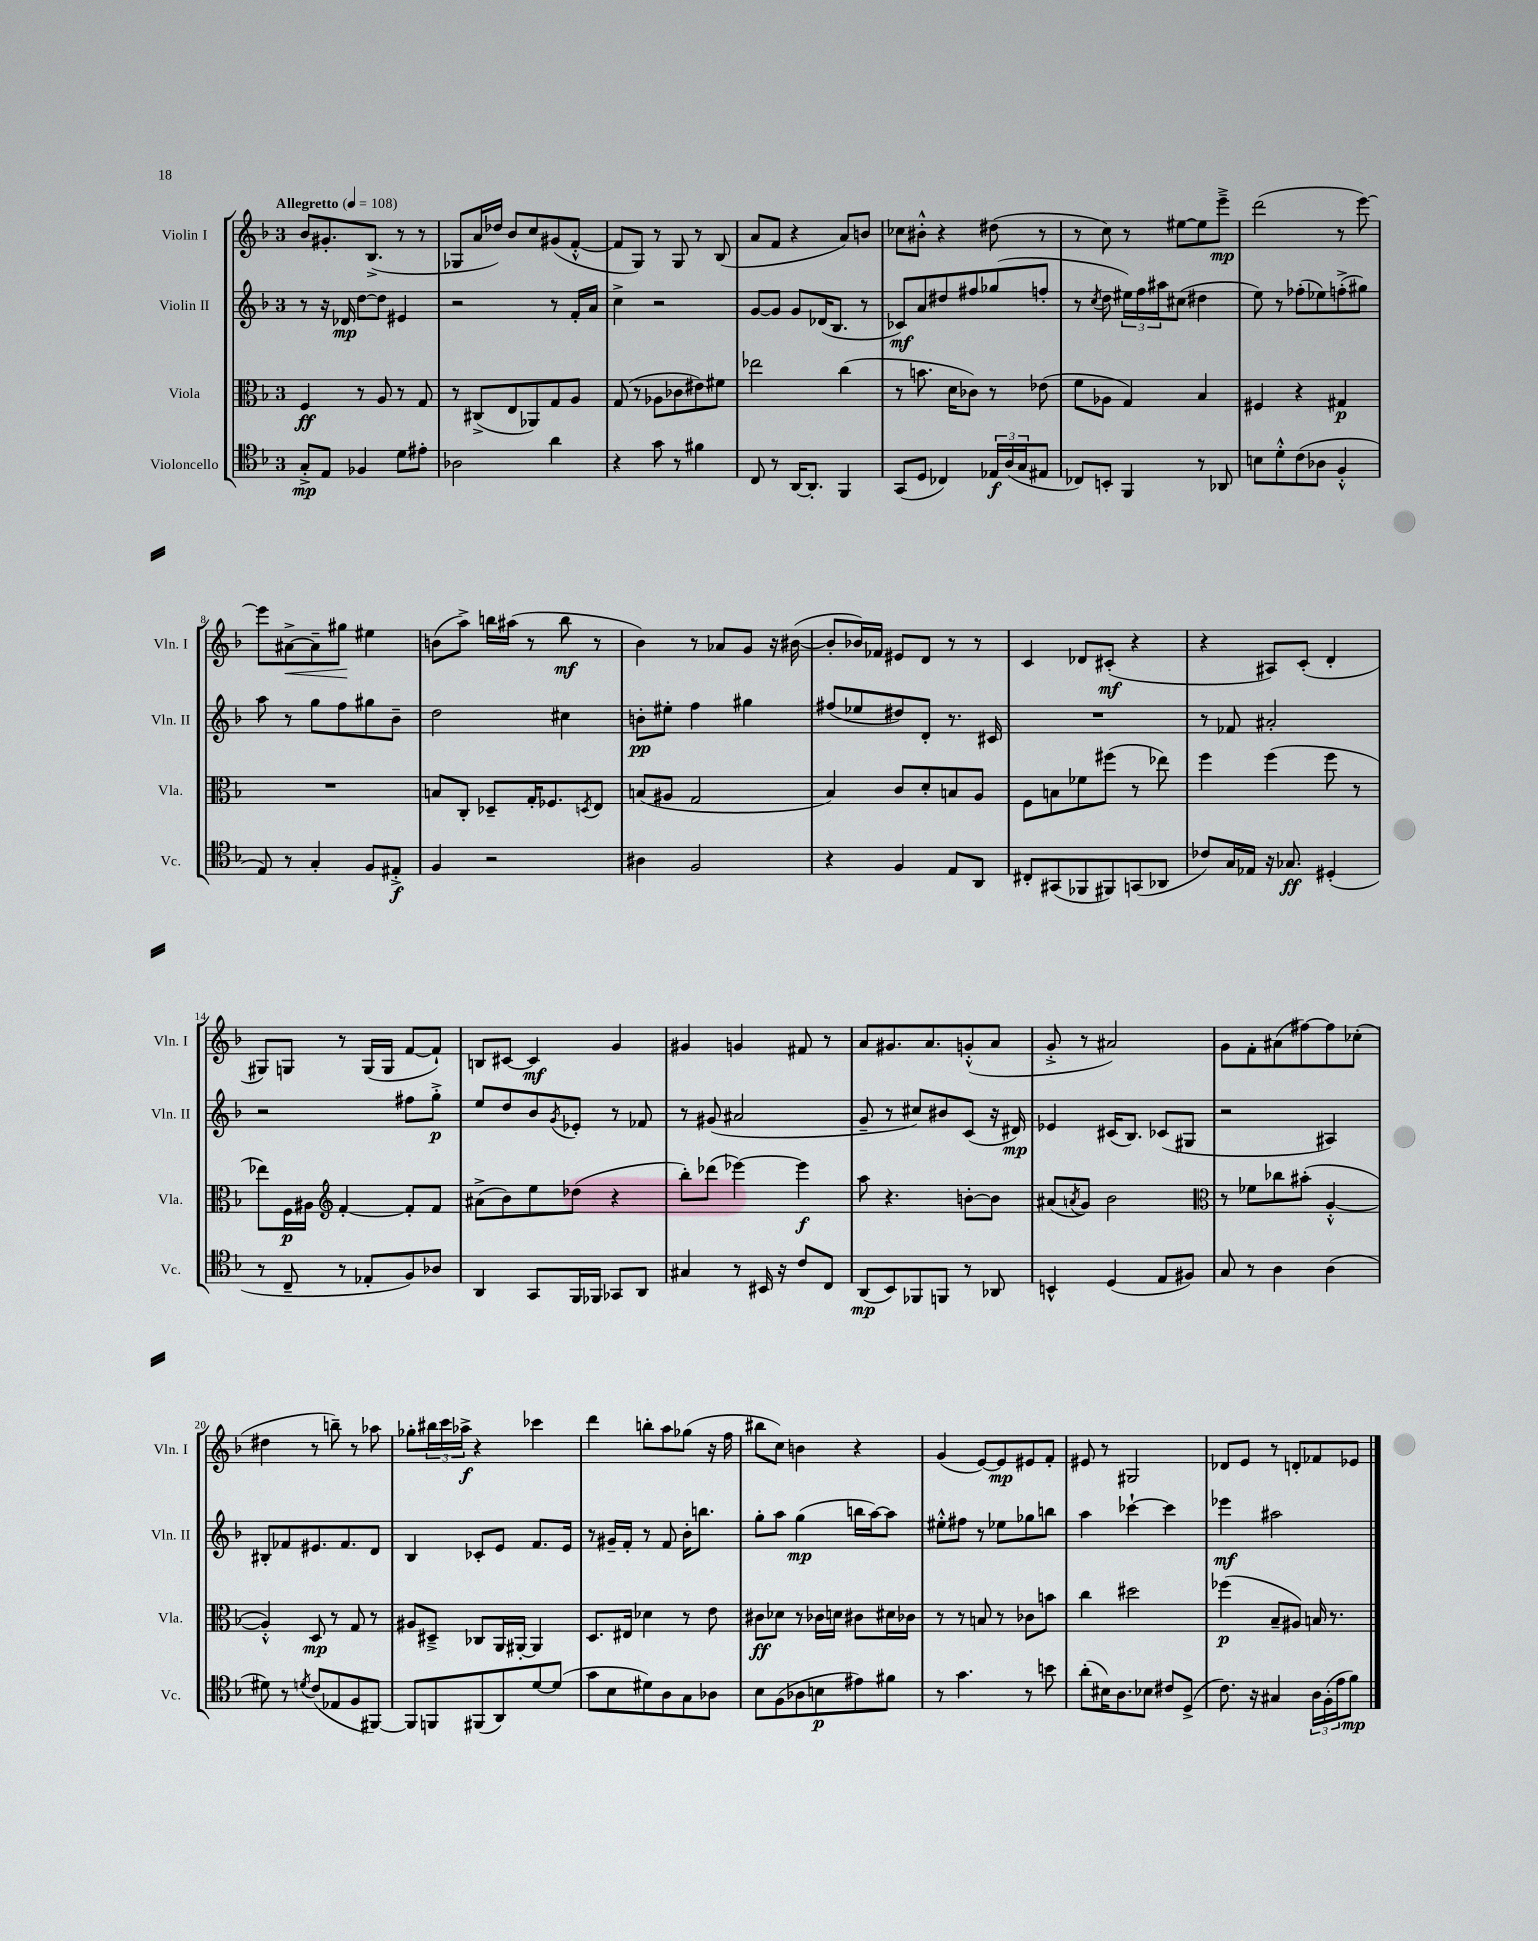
<<
\new StaffGroup <<
\new Staff = "s0" \with { instrumentName = "Violin I" shortInstrumentName = "Vln. I" } {
    \clef treble \key f \major \once \override Staff.TimeSignature.style = #'single-digit \time 3/4 \tempo "Allegretto" 4 = 108
    bes'8 gis'8.-. bes8.->( r8 r8 |
    ges8 a'16 des''16) bes'8 c''8 gis'8( f'8~-.-^ |
    f'8 g8) r8 g8 r8 bes8( |
    a'8 f'8 r4 a'8) b'8 |
    ces''8 bis'8-.-^ r4 dis''8( r8 |
    r8 c''8) r8 eis''8~ eis''8 e'''8--->\mp |
    d'''2( r8 e'''8~) |
    e'''8 ais'8~->\< ais'8-- gis''8\! eis''4 |
    b'8( a''8->) b''16 ais''16( r8 b''8\mf r8 |
    bes'4) r8 aes'8 g'8 r16 bis'16~( |
    bis'8-. bes'16) fes'16 eis'8 d'8 r8 r8 |
    c'4 des'8 cis'8-.\mf( r4 |
    r4 ais8) c'8-.( d'4-. |
    gis8) g8 r8 g16( g16 f'8~ f'8-!) |
    b8 cis'8~ cis'4\mf g'4 |
    gis'4 g'4 fis'8 r8 |
    a'8 gis'8. a'8. g'8-.-^( a'8 |
    g'8-.-> r8 ais'2) |
    g'8 f'8-. ais'8( fis''8~) fis''8 ces''8-.( |
    dis''4 r8 b''8--) r8 aes''8 |
    ges''8-. \tuplet 3/2 { bis''16 c'''16 aes''16->\f } r4 ces'''4 |
    d'''4 b''8-. a''8 ges''8( r16 f''16 |
    bis''8 c''8) b'4 r4 |
    g'4( e'8~) e'8\mp eis'8 f'8-. |
    eis'8 r8 gis2 |
    des'8 e'8 r8 d'8-. fes'8 ees'8 \bar "|." |
}
\new Staff = "s1" \with { instrumentName = "Violin II" shortInstrumentName = "Vln. II" } {
    \clef treble \key f \major \once \override Staff.TimeSignature.style = #'single-digit \time 3/4
    r8 r16 des'16\mp d''8~ d''8 eis'4 |
    r2 r8 f'16-. a'16 |
    c''4-> r2 |
    g'8~ g'8 g'8 des'16( bes8. r8 |
    ces'8\mf) a'8 dis''8 fis''8 ges''8( f''8-. |
    r8 \acciaccatura { c''8 } d''8 \tuplet 3/2 { eis''16) f''16 ais''16 } cis''8( dis''4 |
    e''8) r8 fes''8-.( ees''8) f''8-.->( gis''8) |
    a''8 r8 g''8 f''8 gis''8 bes'8-- |
    d''2 cis''4 |
    b'8-.\pp eis''8-. f''4 gis''4 |
    fis''8( ees''8 dis''8) d'8-. r8. cis'16 |
    R2. |
    r8 fes'8 ais'2-. |
    r2 fis''8 g''8-.->\p |
    e''8 d''8 bes'8 \acciaccatura { g'8 } ees'8-. r8 fes'8 |
    r8 gis'8( ais'2 |
    g'8-- r8 cis''8) bis'8 c'8( r16 dis'16\mp) |
    ees'4 cis'16( bes8.) ces'8( gis8 |
    r2 ais4) |
    bis8-. fes'8 eis'8. fes'8. d'8 |
    bes4 ces'8-. e'8 f'8. e'16 |
    r8 gis'16-- f'16-. r8 f'8 bes'16-. b''8. |
    g''8-. a''8 g''4\mp( b''16 a''16~) a''8 |
    eis''8-.-^ fis''8 r8 ees''8 ges''8 b''8 |
    a''4 ces'''4~-! ces'''4 |
    ees'''4\mf ais''2 \bar "|." |
}
\new Staff = "s2" \with { instrumentName = "Viola" shortInstrumentName = "Vla." } {
    \clef alto \key f \major \once \override Staff.TimeSignature.style = #'single-digit \time 3/4
    f4\ff r8 a8 r8 g8 |
    r8 cis8->( e8 aes,8) g8 a8 |
    g8( r8 aes8 ces'8 eis'8) fis'8 |
    ees''2 c''4( |
    r8 b'8. d'16 ces'8) r8 ees'8( |
    f'8 aes8 g4) bes4 |
    fis4 r4 gis4\p |
    R2. |
    b8 c8-. des8-- g16-. fes8. \acciaccatura { d8 } e8 |
    b8( ais8 g2 |
    bes4) c'8 d'8-. b8 a8 |
    f8 b8 fes'8 fis''8( r8 ees''8) |
    f''4 f''4( f''8 r8 |
    ees''8) f16\p ais16 \clef treble f'4~-. f'8-. f'8 |
    ais'8->( bes'8) e''8 des''8( r4 |
    bes''8-.) des'''8( ees'''4~) ees'''4\f |
    a''8 r4. b'8~-. b'8 |
    ais'8( \acciaccatura { a'8 } g'8) bes'2 |
    \clef alto r8 fes'8 ces''8 bis'8-.( a4~-.-^ |
    a4-.-^) d8\mp r8 g8 r8 |
    ais8 dis8---> ces8 a,16 ais,16~-. ais,4 |
    d8. eis16 des'4 r8 e'8 |
    cis'8\ff des'8 r8 ces'16 d'16 cis'8 dis'16 ces'16 |
    r8 r8 b8 r8 ces'8 b'8 |
    c''4 dis''2 |
    fes''4\p( bes8-- ais8) b16 r8. \bar "|." |
}
\new Staff = "s3" \with { instrumentName = "Violoncello" shortInstrumentName = "Vc." } {
    \clef tenor \key f \major \once \override Staff.TimeSignature.style = #'single-digit \time 3/4
    g8-.->\mp e8 fes4 d'8 eis'8-. |
    aes2 a'4 |
    r4 g'8 r8 fis'4 |
    c8 r8 a,16~ a,8.-. f,4 |
    g,8( d8 ces4) \tuplet 3/2 { ees16\f a16( g16 } eis8 |
    ces8) b,8-. f,4 r8 aes,8 |
    b8 d'8-.-^ c'8( aes8 f4-.-^ |
    e8) r8 g4-. f8 eis8-.->\f |
    f4 r2 |
    ais4 f2 |
    r4 f4 e8 a,8 |
    cis8-. gis,8( fes,8 fis,8) g,8( aes,8 |
    ces'8) g16 ees16 r16 ges8.\ff dis4-.( |
    r8 c8-- r8 ees8-. f8) aes8 |
    a,4 g,8 f,16 fes,16 ges,8 a,8 |
    gis4 r8 bis,16 r16 c'8 c8 |
    a,8\mp( bes,8) fes,8 f,8 r8 aes,8 |
    b,4-^ d4( e8 fis8) |
    g8 r8 a4 a4( |
    dis'8) r8 \acciaccatura { d'8 } c'8( ees8 f8 fis,8~) |
    fis,8 f,8 fis,8( a,8) d'8~ d'8( |
    g'8 bes8 dis'8) a8 g8 aes8 |
    bes8 f8( aes8 b8\p eis'8) fis'8 |
    r8 g'4. r8 b'8 |
    a'8-.( bis16) a8. bes8 cis'8 d8->( |
    c'8.) r16 gis4 \tuplet 3/2 { a16 f16-.( e'16 } f'8\mp) \bar "|." |
}
>>
>>
